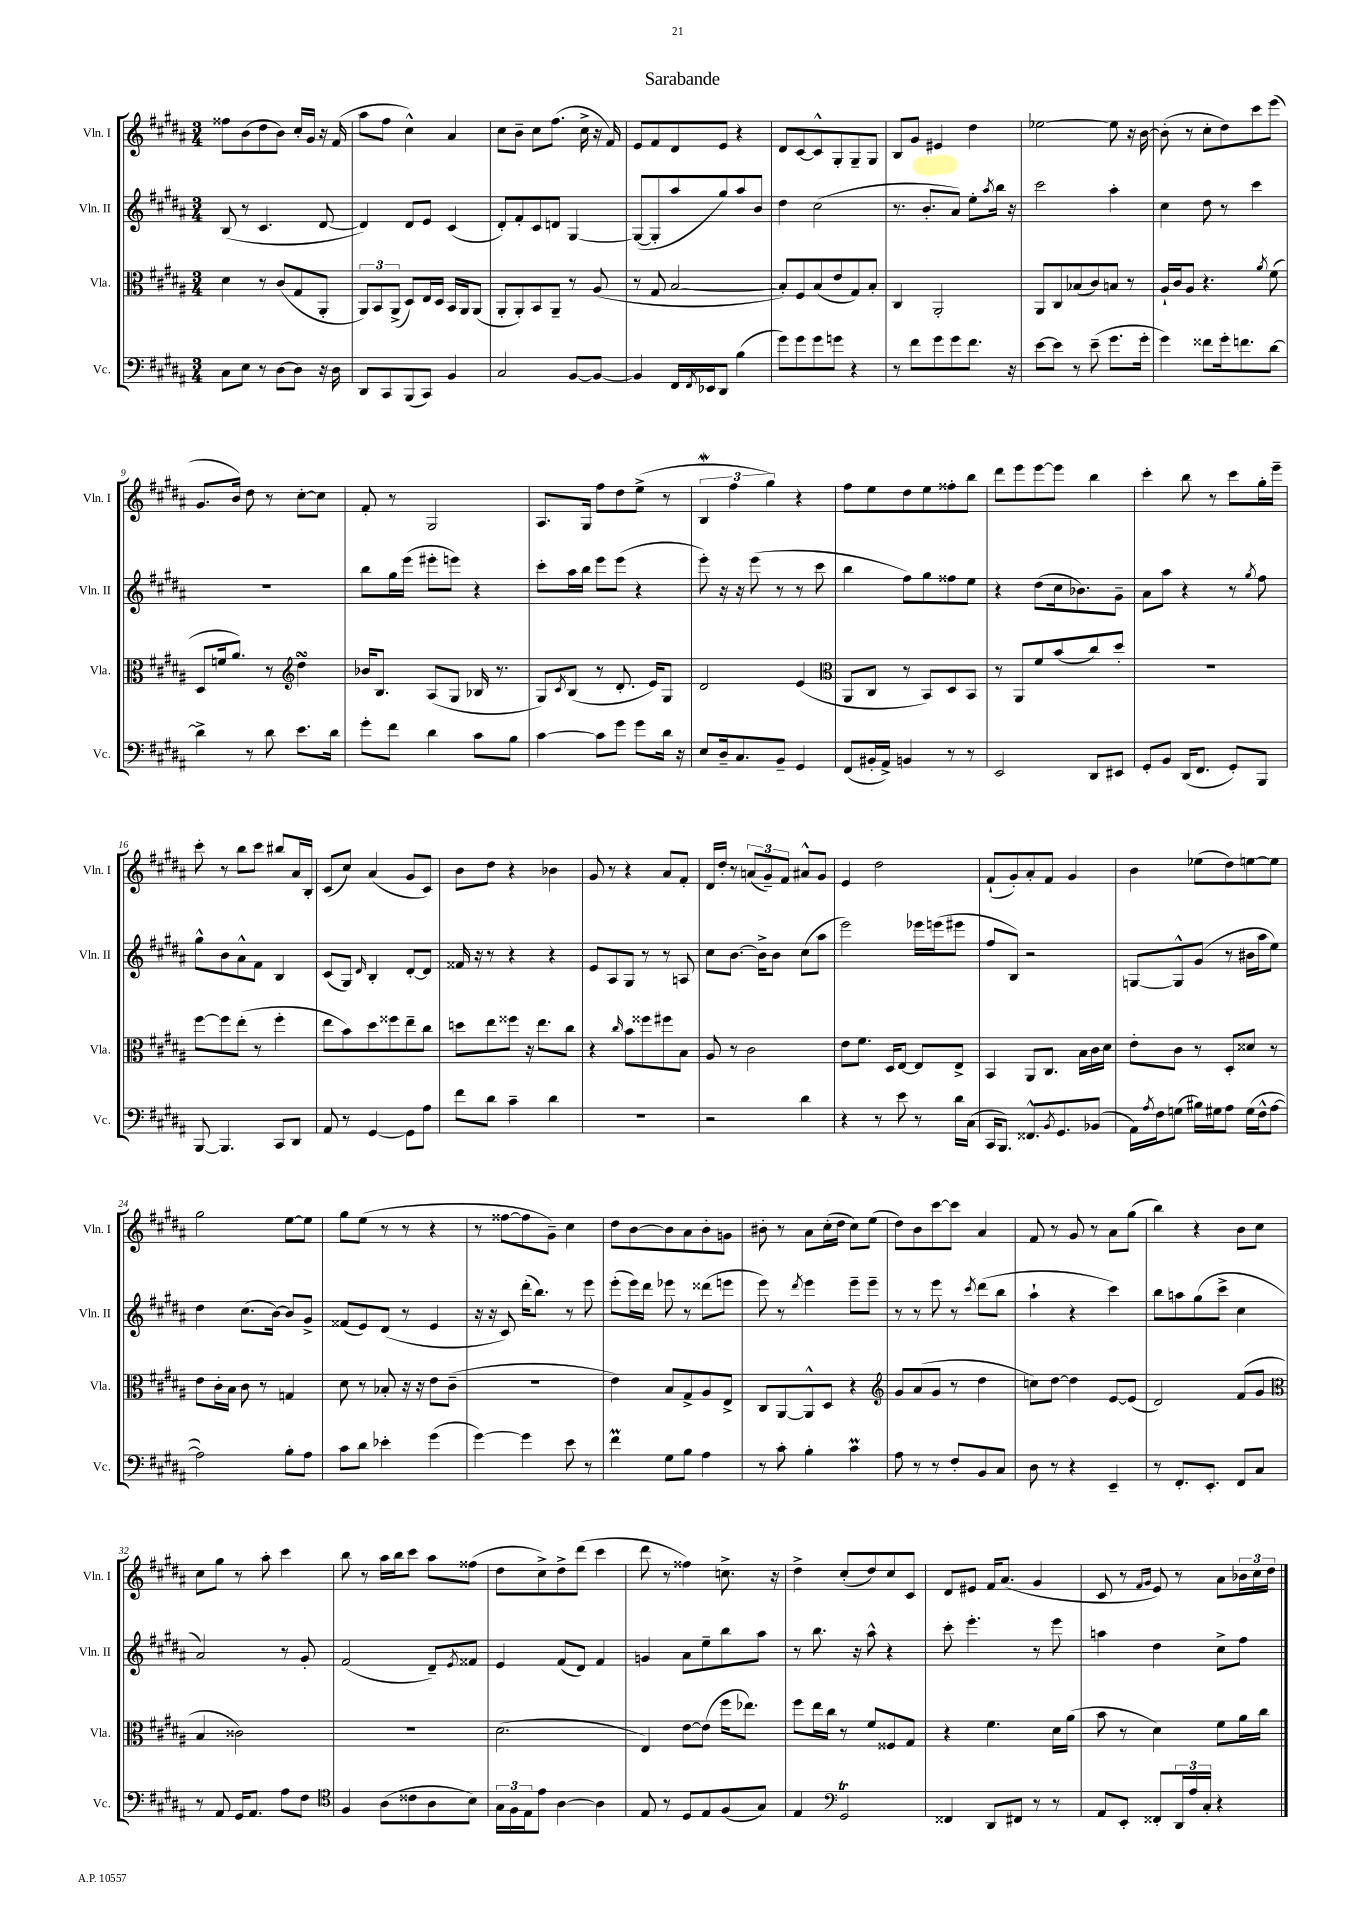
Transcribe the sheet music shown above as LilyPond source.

\header { title = "Sarabande" }
<<
\new StaffGroup <<
\new Staff = "s0" \with { instrumentName = "Vln. I" shortInstrumentName = "Vln. I" } {
    \clef treble \key b \major \numericTimeSignature \time 3/4
    fisis''8 b'8( dis''8 b'8) cis''16-. gis'16 r16 fis'16( |
    ais''8 fis''8 cis''4-^) ais'4 |
    cis''8 b'8-- cis''8 fis''8.( cis''16-> r16 fis'16) |
    e'8 fis'8 dis'8 e'8 r4 |
    dis'8 cis'8~ cis'8-^ gis8-. gis8-- gis8 |
    b8 gis'8 eis'4 dis''4 |
    ees''2~ ees''8 r16 b'16~ |
    b'8-.( r8 cis''8-. dis''8) cis'''8 e'''8( |
    gis'8. b'16) dis''8 r8 cis''8~-. cis''8 |
    fis'8-. r8 gis2 |
    ais8. gis16 fis''8 dis''8 e''8->( r8 |
    \tuplet 3/2 { b4\mordent fis''4 gis''4) } r4 |
    fis''8 e''8 dis''8 e''8 fisis''8-. b''8 |
    dis'''8 e'''8 e'''8~ e'''8 b''4 |
    cis'''4-. b''8 r8 cis'''8 gis''16-. e'''16-- |
    cis'''8-. r8 b''8 cis'''8 bis''8 ais'16 b16-. |
    cis'8( cis''8) ais'4( gis'8 cis'8) |
    b'8 dis''8 r4 bes'4 |
    gis'8 r8 r4 ais'8 fis'8-. |
    dis'16 dis''16-. r8 \tuplet 3/2 { a'8( gis'8--) fis'8 } ais'8-^ gis'8 |
    e'4 dis''2 |
    fis'8-!( gis'8-.) ais'8-. fis'8 gis'4 |
    b'4 ees''8( dis''8) e''8~ e''8 |
    gis''2 e''8~ e''8 |
    gis''8 e''8( r8 r8 r4 |
    r8 fisis''8~ fisis''8 gis'8--) cis''4 |
    dis''8 b'8~ b'8 ais'8 b'8-. g'8 |
    bis'8-. r8 ais'8 cis''16-.( dis''16 cis''8) e''8( |
    dis''8) b'8 cis'''8~ cis'''8 ais'4 |
    fis'8 r8 gis'8 r8 ais'8 gis''8( |
    b''4) r4 b'8 cis''8 |
    cis''8 gis''8 r8 ais''8-. cis'''4 |
    b''8 r8 ais''16 b''16 cis'''8 ais''8 fisis''8( |
    dis''8 cis''8->) dis''8-> dis'''8( cis'''4 |
    dis'''8 r8 fisis''4) c''8.-> r16 |
    dis''4-> cis''8-.( dis''8) cis''8 cis'8 |
    dis'8 eis'8 fis'16 ais'8.( gis'4 |
    cis'8 r8 \grace { fis'16 gis'16 } e'8) r8 ais'8 \tuplet 3/2 { bes'16 cis''16 dis''16 } \bar "|." |
}
\new Staff = "s1" \with { instrumentName = "Vln. II" shortInstrumentName = "Vln. II" } {
    \clef treble \key b \major \numericTimeSignature \time 3/4
    b8( r8 cis'4. dis'8~ |
    dis'4) dis'8 e'8 cis'4( |
    dis'8-.) fis'8-. cis'8 d'8 gis4~ |
    gis8~( gis8-. ais''8 gis''8) ais''8 b'8 |
    dis''4 cis''2( |
    r8. b'8.-. ais'8) e''8-. \acciaccatura { ais''8 } b''16 r16 |
    cis'''2 ais''4-. |
    cis''4 dis''8 r8 cis'''4 |
    R2. |
    b''8 gis''16 e'''16( eis'''8-. e'''8) r4 |
    cis'''8-. ais''16 b''16 e'''8 e'''8( r4 |
    e'''8-.) r16 r16 e'''8( r8 r8 cis'''8 |
    b''4 fis''8) gis''8 fisis''8 e''8 |
    r4 dis''8( cis''16 bes'8.) gis'8-- |
    ais'8 ais''8 r4 r8 \acciaccatura { gis''8 } fis''8 |
    gis''8-^ b'8 ais'8-^ fis'8 b4 |
    cis'8( gis8) \grace { dis'16 } b4-. dis'8~-. dis'8 |
    fisis'16 r16 r8 r4 r4 |
    e'8 ais8 gis8 r8 r8 a8 |
    cis''8 b'8.~ b'16-> b'8 cis''8( ais''8 |
    e'''2) ees'''16 e'''16( eis'''8 |
    fis''8 b8) r2 |
    g8~ g8-^ gis'8( r8 bis'16 ais''16 e''8) |
    dis''4 cis''8.( b'16~) b'8 gis'8-> |
    fisis'8( e'8) dis'8( r8 e'4 |
    r16 r16 cis'8) dis'''16-.( b''8.) r8 e'''8 |
    e'''8-.( e'''16) dis'''16 ees'''8 r8 disis'''8( e'''8 |
    e'''8) r8 \acciaccatura { dis'''8 } e'''4 e'''8-- e'''8-- |
    r8 r8 e'''8 r8 \acciaccatura { cis'''8 } dis'''8( b''8 |
    ais''4-! r4 cis'''4) |
    b''8 a''8 gis''8( cis'''8-> cis''4 |
    ais'2) r8 gis'8-. |
    fis'2( dis'8--) \acciaccatura { e'8 } fisis'8 |
    e'4 fis'8( dis'8) fis'4 |
    g'4 ais'8 e''8-- b''8 ais''8 |
    r8 b''8. r16 ais''8-^ r4 |
    cis'''8-. e'''4.-. r8 e'''8 |
    a''4 dis''4 cis''8-> fis''8 \bar "|." |
}
\new Staff = "s2" \with { instrumentName = "Vla." shortInstrumentName = "Vla." } {
    \clef alto \key b \major \numericTimeSignature \time 3/4
    dis'4 r8 cis'8( gis8 ais,8-. |
    \tuplet 3/2 { ais,8) b,8 ais,8->( } dis8) e16 dis16 b,16 ais,16 ais,8( |
    ais,8-. ais,8-.) b,8 ais,8-- r8 ais8( |
    r8 gis8 b2~ |
    b8-.) fis8 b8( e'8 gis8) b8-. |
    cis4 ais,2-. |
    ais,8 cis8 bes8( cis'8) b8 r8 |
    ais16-! cis'16 ais8 r4. \acciaccatura { ais'8 } fis'8( |
    dis8 f'16 ais'8.) r8 \clef treble dis''4\turn |
    bes'16 b8. ais8( gis8 bes16 r8. |
    gis8) \acciaccatura { cis'8 } b8( r8 dis'8.-. e'16) gis8 |
    dis'2 e'4( |
    \clef alto ais,8 cis8 r8 b,8) dis8 b,8 |
    r8 ais,8 fis'8 b'8( cis''8) dis''8-. |
    R2. |
    fis''8~ fis''8 e''8-.( r8 fis''4-. |
    e''8 b'8) dis''8 fisis''8 e''8-- cis''8 |
    d''8 e''8 fisis''8 r16 e''8. cis''8 |
    r4 \grace { cis''16 } b'8 fisis''8 fis''8 b8 |
    ais8 r8 cis'2 |
    e'8 fis'8. dis16 e8~ e8 e8-> |
    b,4 ais,8 cis8. b16 cis'16 dis'16 |
    e'8-. cis'8 r8 dis8-. disis'8 r8 |
    e'8 cis'16-. b16 cis'8 r8 g4 |
    dis'8 r8 bes8-. r16 r16 e'8 cis'8--( |
    R2. |
    e'4) b8 gis8-> ais8 e8-> |
    cis8 ais,8~ ais,8-^ dis8 r4 |
    \clef treble gis'8 ais'8( gis'8 r8 dis''4 |
    c''8) dis''8~ dis''4 e'8~ e'8( |
    dis'2) fis'8( gis'8 |
    \clef alto b4 cisis'2) |
    R2. |
    dis'2.( |
    e4) e'8~ e'8( fis''16 ees''8.) |
    fis''8 e''16 cis''16 r8 fis'8 fisis8 gis8 |
    r4 fis'4. dis'16 ais'16( |
    b'8 r8 dis'4) fis'8 ais'16 cis''16 \bar "|." |
}
\new Staff = "s3" \with { instrumentName = "Vc." shortInstrumentName = "Vc." } {
    \clef bass \key b \major \numericTimeSignature \time 3/4
    cis8 e8 r8 dis8~ dis8 r16 dis16 |
    dis,8 cis,8 b,,8( cis,8) b,4 |
    cis2 b,8~ b,8~ |
    b,4 fis,16 \acciaccatura { fis,8 } ees,16 dis,8 b4( |
    gis'8) gis'8 gis'8 g'8 r4 |
    r8 fis'8 gis'8 gis'8 fis'8. r16 |
    e'8~ e'8 r8 e'8--( gis'8. gis'16-. |
    gis'4) fisis'8 gis'16-. f'8. dis'8~ |
    dis'4-> r8 dis'8 e'8. dis'16 |
    gis'8-. fis'8 dis'4 cis'8 b8 |
    cis'4~ cis'8 gis'8 gis'8 dis'16 r16 |
    e8 dis16-- cis8. b,8-- gis,4 |
    fis,8( bis,16-. ais,16->) b,4 r8 r8 |
    e,2 dis,8 eis,8 |
    gis,8-. b,8 dis,16( fis,8. gis,8-.) b,,8 |
    b,,8~ b,,4. cis,8 dis,8 |
    ais,8 r8 gis,4~ gis,8 ais8 |
    fis'8 dis'8 cis'4-- dis'4 |
    R2. |
    r2 dis'4 |
    r4 r8 e'8 r8 dis'16 cis16( |
    cis,16 b,,8.) fisis,8.-^ \acciaccatura { b,8 } gis,8. bes,8( |
    ais,16) \acciaccatura { ais8 } fis16 g8( bis16) gis16 ais8 gis16( fis16-^ ais8~ |
    ais2) b8-. ais8 |
    cis'8 dis'8 ees'4-. gis'4( |
    gis'4~) gis'4 e'8 r8 |
    fis'4\prall gis8 b8 ais4 |
    r8 cis'8-. b4-. cis'4\prall |
    ais8 r8 r8 fis8-. b,8 cis8 |
    dis8 r8 r4 e,4-- |
    r8 fis,8.-. e,8.-. fis,8 cis8 |
    r8 ais,8 gis,16 ais,8. ais8 fis8 |
    \clef tenor fis4 ais8( cisis'8 ais8 b8) |
    \tuplet 3/2 { gis16 fis16 e16 } e'8 ais4~ ais4 |
    e8 r8 dis8 e8 fis8( gis8) |
    e4 \clef bass gis,2\trill |
    fisis,4 dis,8 fis,8 r8 r8 |
    ais,8 e,8-. fisis,8-. \tuplet 3/2 { dis,16 ais16 cis16-. } r4 \bar "|." |
}
>>
>>
